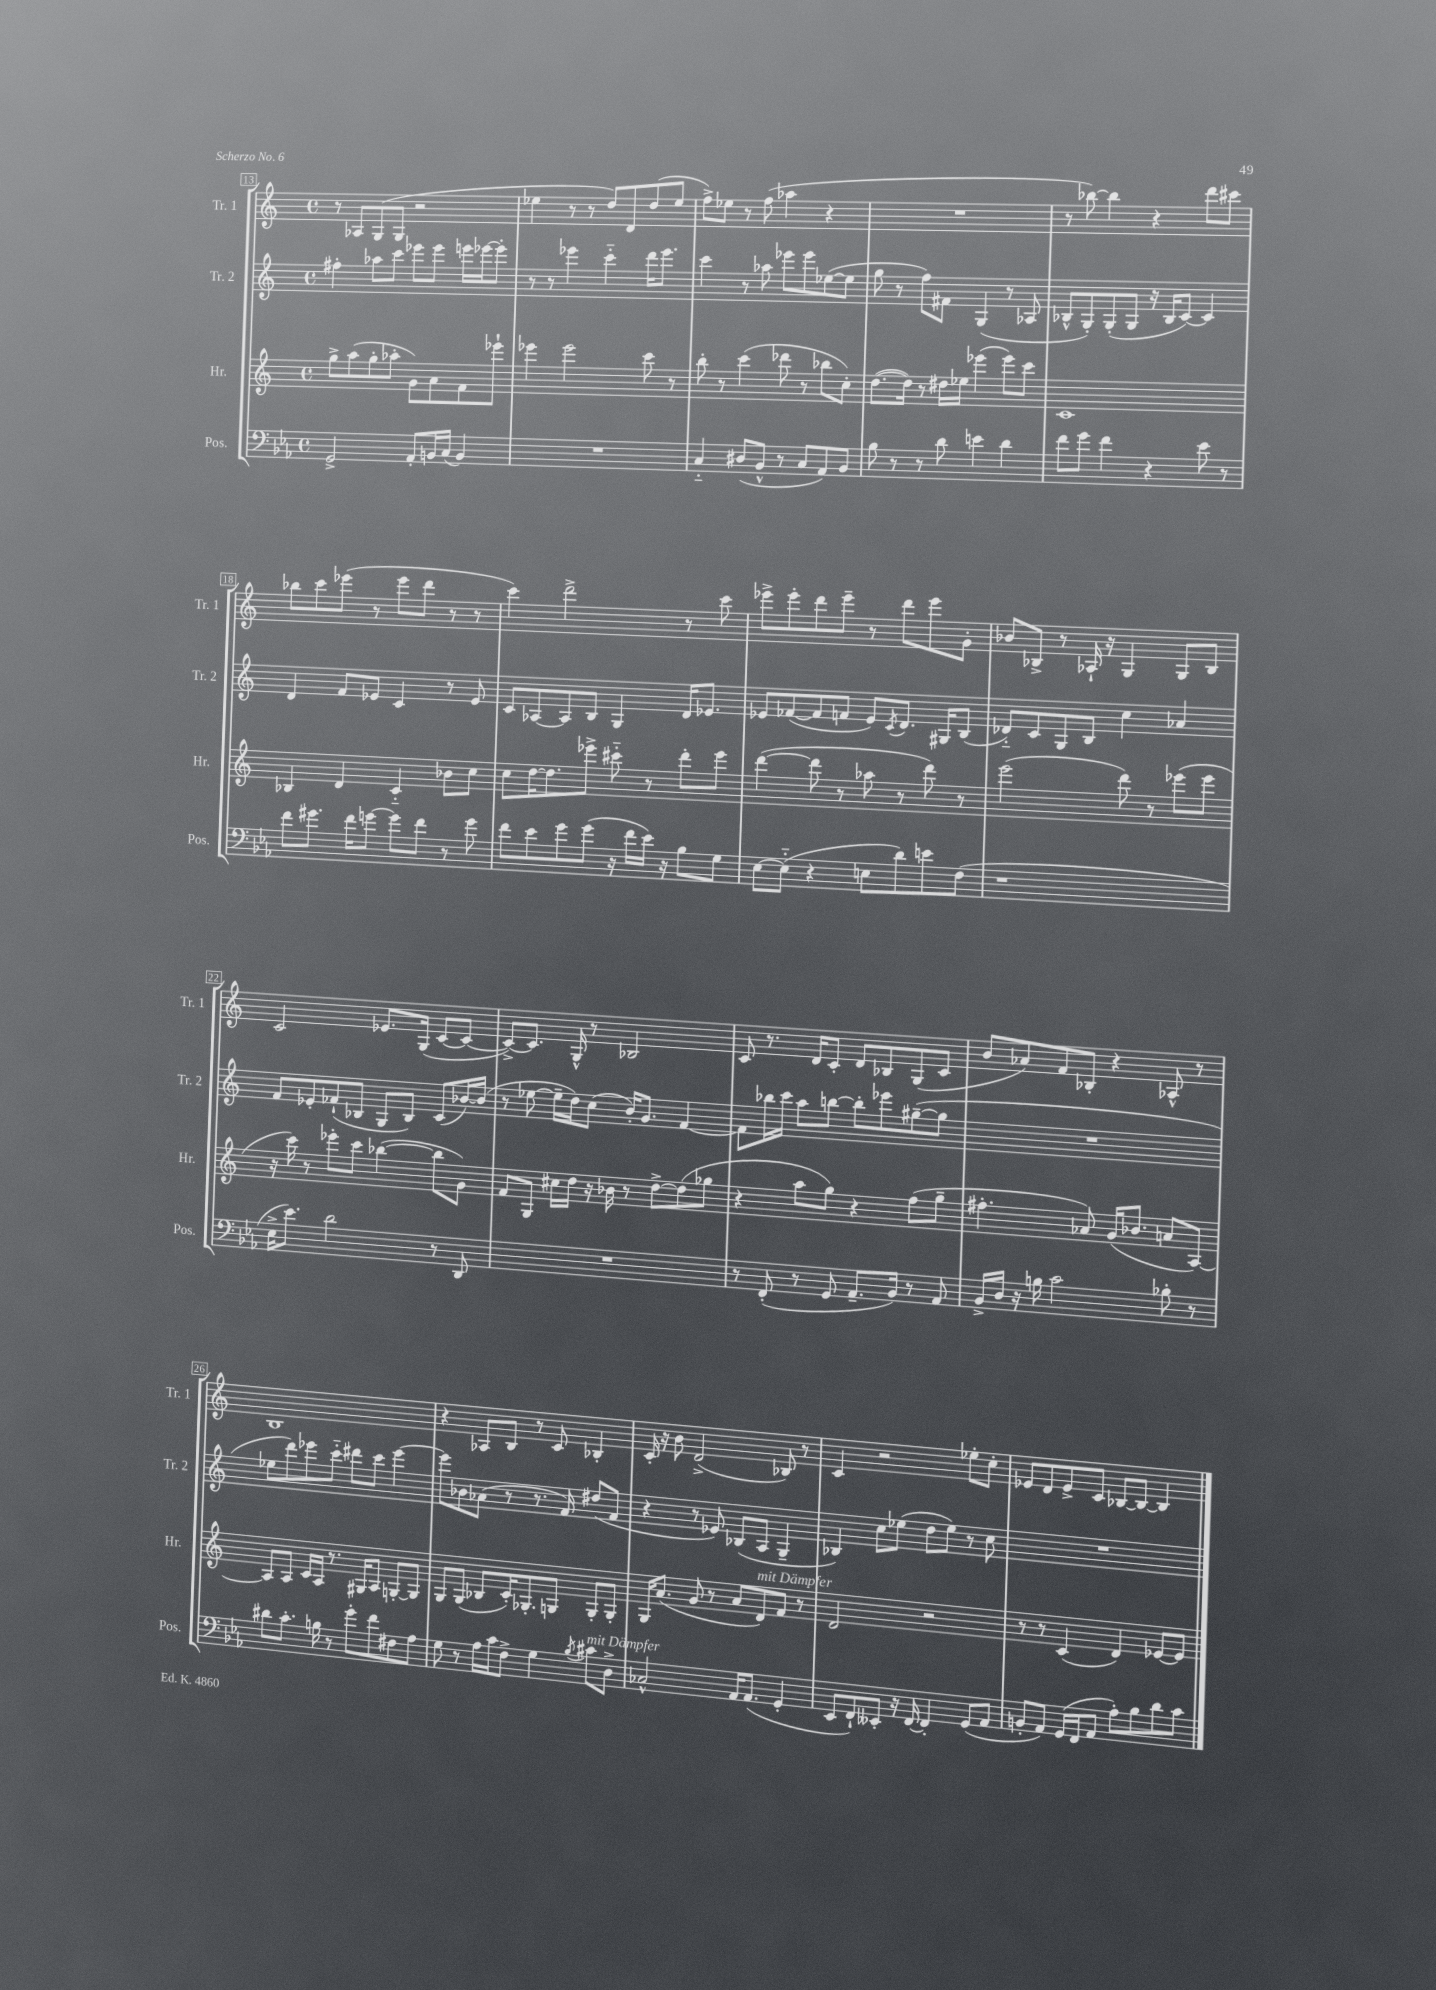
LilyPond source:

<<
\new StaffGroup <<
\new Staff = "s0" \with { instrumentName = "Tr. 1" shortInstrumentName = "Tr. 1" } {
    \clef treble \key c \major \defaultTimeSignature \time 4/4
    r8 aes8 g8( g8 r2 |
    ees''4 r8 r8 d''8) d'8 d''8( ees''8 |
    f''8->) ees''8 r8 f''8( aes''4 r4 |
    R1 |
    r8 bes''8~) bes''4 r4 d'''8 cis'''8 |
    bes''8 c'''8 ees'''8( r8 ees'''8 d'''8 r8 r8 |
    c'''4) d'''2-> r8 c'''8 |
    ees'''8-> ees'''8-. d'''8 ees'''8-- r8 d'''8 ees'''8 g'8-. |
    bes'8 bes8-> r8 aes16-! r16 g4 g8 bes8 |
    c'2 ees'8. g16( c'8~ c'8~ |
    c'8~->) c'8. g16-^ r8 bes2 |
    c'8 r8. d'16 c'8-. d'8 bes8 g8( c'8 |
    b'8 aes'8) f'8 bes8-. r4 aes8-^ r8 |
    b1 |
    r4 aes8 b8 r8 c'8 bes4-. |
    c'16-. r16 b'8 d'2->( bes8) r8 |
    c'4 r2 ees''8-. c''8-. |
    ees'8 d'8 ees'8-> c'8 bes8~ bes8~ bes4 \bar "|." |
}
\new Staff = "s1" \with { instrumentName = "Tr. 2" shortInstrumentName = "Tr. 2" } {
    \clef treble \key c \major \defaultTimeSignature \time 4/4
    fis''4-. aes''8 c'''8 ees'''8 ees'''8 e'''16 ees'''16~ ees'''8-. |
    r8 r8 ees'''4 c'''4-_ d'''16 ees'''8. |
    c'''4 r8 aes''8 ees'''8 ees'''8 ees''8~( ees''8 |
    g''8 r8 f''8) fis'8 g4( r8 aes8 |
    bes8-^ g8-.) g8-.( g8 r16 bes16 c'8~) c'4 |
    d'4 f'8 ees'8 c'4 r8 ees'8 |
    c'8 aes8~ aes8 b8 g4 d'16 ees'8. |
    ees'8 fes'8~( fes'8 f'8 ees'8) \acciaccatura { c'8 } d'8. gis16 b8( |
    des'8-_) c'8 g8 b8 c''4 aes'4 |
    f'8 ees'8-. fes'8-!( bes8 g8 bes8) c'8( bes'16~) bes'16( |
    r8 ees''8~ ees''16-- d''16) c''8( b'16-.) g'8. f'4~ |
    f'8 bes''16 c'''16 a''8 b''8~ b''8-. ees'''8 gis''8~--( gis''8 |
    R1 |
    ees''8 d'''8) ees'''8 c'''8-_ dis'''8 c'''8 ees'''4~ |
    ees'''8 bes'8 aes'8( r8 r8. f'16) dis''8( f'8 |
    r4 r8 ees'8) bes8( a8 g4-- |
    bes4) c''8 ees''8( d''8 ees''8) r8 c''8 |
    R1 \bar "|." |
}
\new Staff = "s2" \with { instrumentName = "Hr." shortInstrumentName = "Hr." } {
    \clef treble \key c \major \defaultTimeSignature \time 4/4
    g''8-> a''8( g''8-. aes''8-. g'8) a'8 f'8 ees'''8-! |
    ees'''4 ees'''2 c'''8 r8 |
    b''8-. r8 c'''4( des'''8 r8 bes''8 c''8-.) |
    d''8.~( d''16) r8 dis''16 ees''16 ees'''4( ees'''8) c'''8 |
    c'1 |
    bes4 d'4 c'4-_ bes'8 c''8 |
    c''8 d''16~ d''8. ees'''8-> cis'''8-_ r8 d'''8-. ees'''8 |
    d'''4~( d'''8 r8 aes''8 r8 d'''8) r8 |
    e'''2( d'''8) r8 ees'''8( ees'''8 |
    r16 c'''16) r8 ees'''8-. c'''8 bes''4~( bes''8 g'8) |
    f'8 g8 cis''16 d''16 r16 bes'16 r8 d''8~-> d''8( ges''8 |
    r4 a''8 g''8) r4 f''8( g''8-- |
    fis''4.-. aes'8) g'16( bes'8. a'8 a8~) |
    a8 a8 c'16 a16 r8. gis16 a8 g8~-. g8 |
    g8 g8( bes8 c'16-.) ges8.-. g8 g8-. g8-. |
    g16 a'8.( g'8 r8 a'8 d'8^\markup { \italic "mit Dämpfer" }) f'8 r8 |
    d'2 r2 |
    r8 r8 c'4( d'4) ees'8~ ees'8 \bar "|." |
}
\new Staff = "s3" \with { instrumentName = "Pos." shortInstrumentName = "Pos." } {
    \clef bass \key ees \major \defaultTimeSignature \time 4/4
    g,2-> aes,8-. b,16 c16( b,4) |
    R1 |
    c4-_ dis8( bes,8-^ r8 c8 aes,8) bes,8 |
    bes8 r8 r8 d'8 e'4 d'4 |
    f'8 g'8 f'4 r4 ees'8 r8 |
    f'8 gis'8. f'16 g'8~ g'8 f'8 r8 g'8 |
    f'8 ees'8 g'8 g'8( r16 f'16 ees'16) r16 bes8 g8 |
    ees8~ ees8-_( r4 e8 d'8) e'8 f8( |
    r1 |
    ees16-> ees'8.) d'2 r8 d,8 |
    R1 |
    r8 f,8-.( r8 g,8 aes,8.-- bes,16) r8 aes,8 |
    bes,16-> d16 r16 b16 c'2 bes8-. r8 |
    dis'8 c'8.-. b16 r8 g'8-. f'8 fis8 aes8 |
    g8 r8 aes16 c'16 f8-> g4 \acciaccatura { bes8 } cis'8^\markup { \italic "mit Dämpfer" } d8-> |
    ces2-^ aes,16 aes,8.( g,4-. |
    ees,8 f,8-!) eeses,8-. r16 f,16~ f,4-. g,8( aes,8 |
    b,8-. aes,8) g,16( f,16 aes,8 aes8-.) bes8 d'8 c'8 \bar "|." |
}
>>
>>
\layout { \context { \Score currentBarNumber = #13 \override BarNumber.stencil = #(make-stencil-boxer 0.1 0.3 ly:text-interface::print) } }
